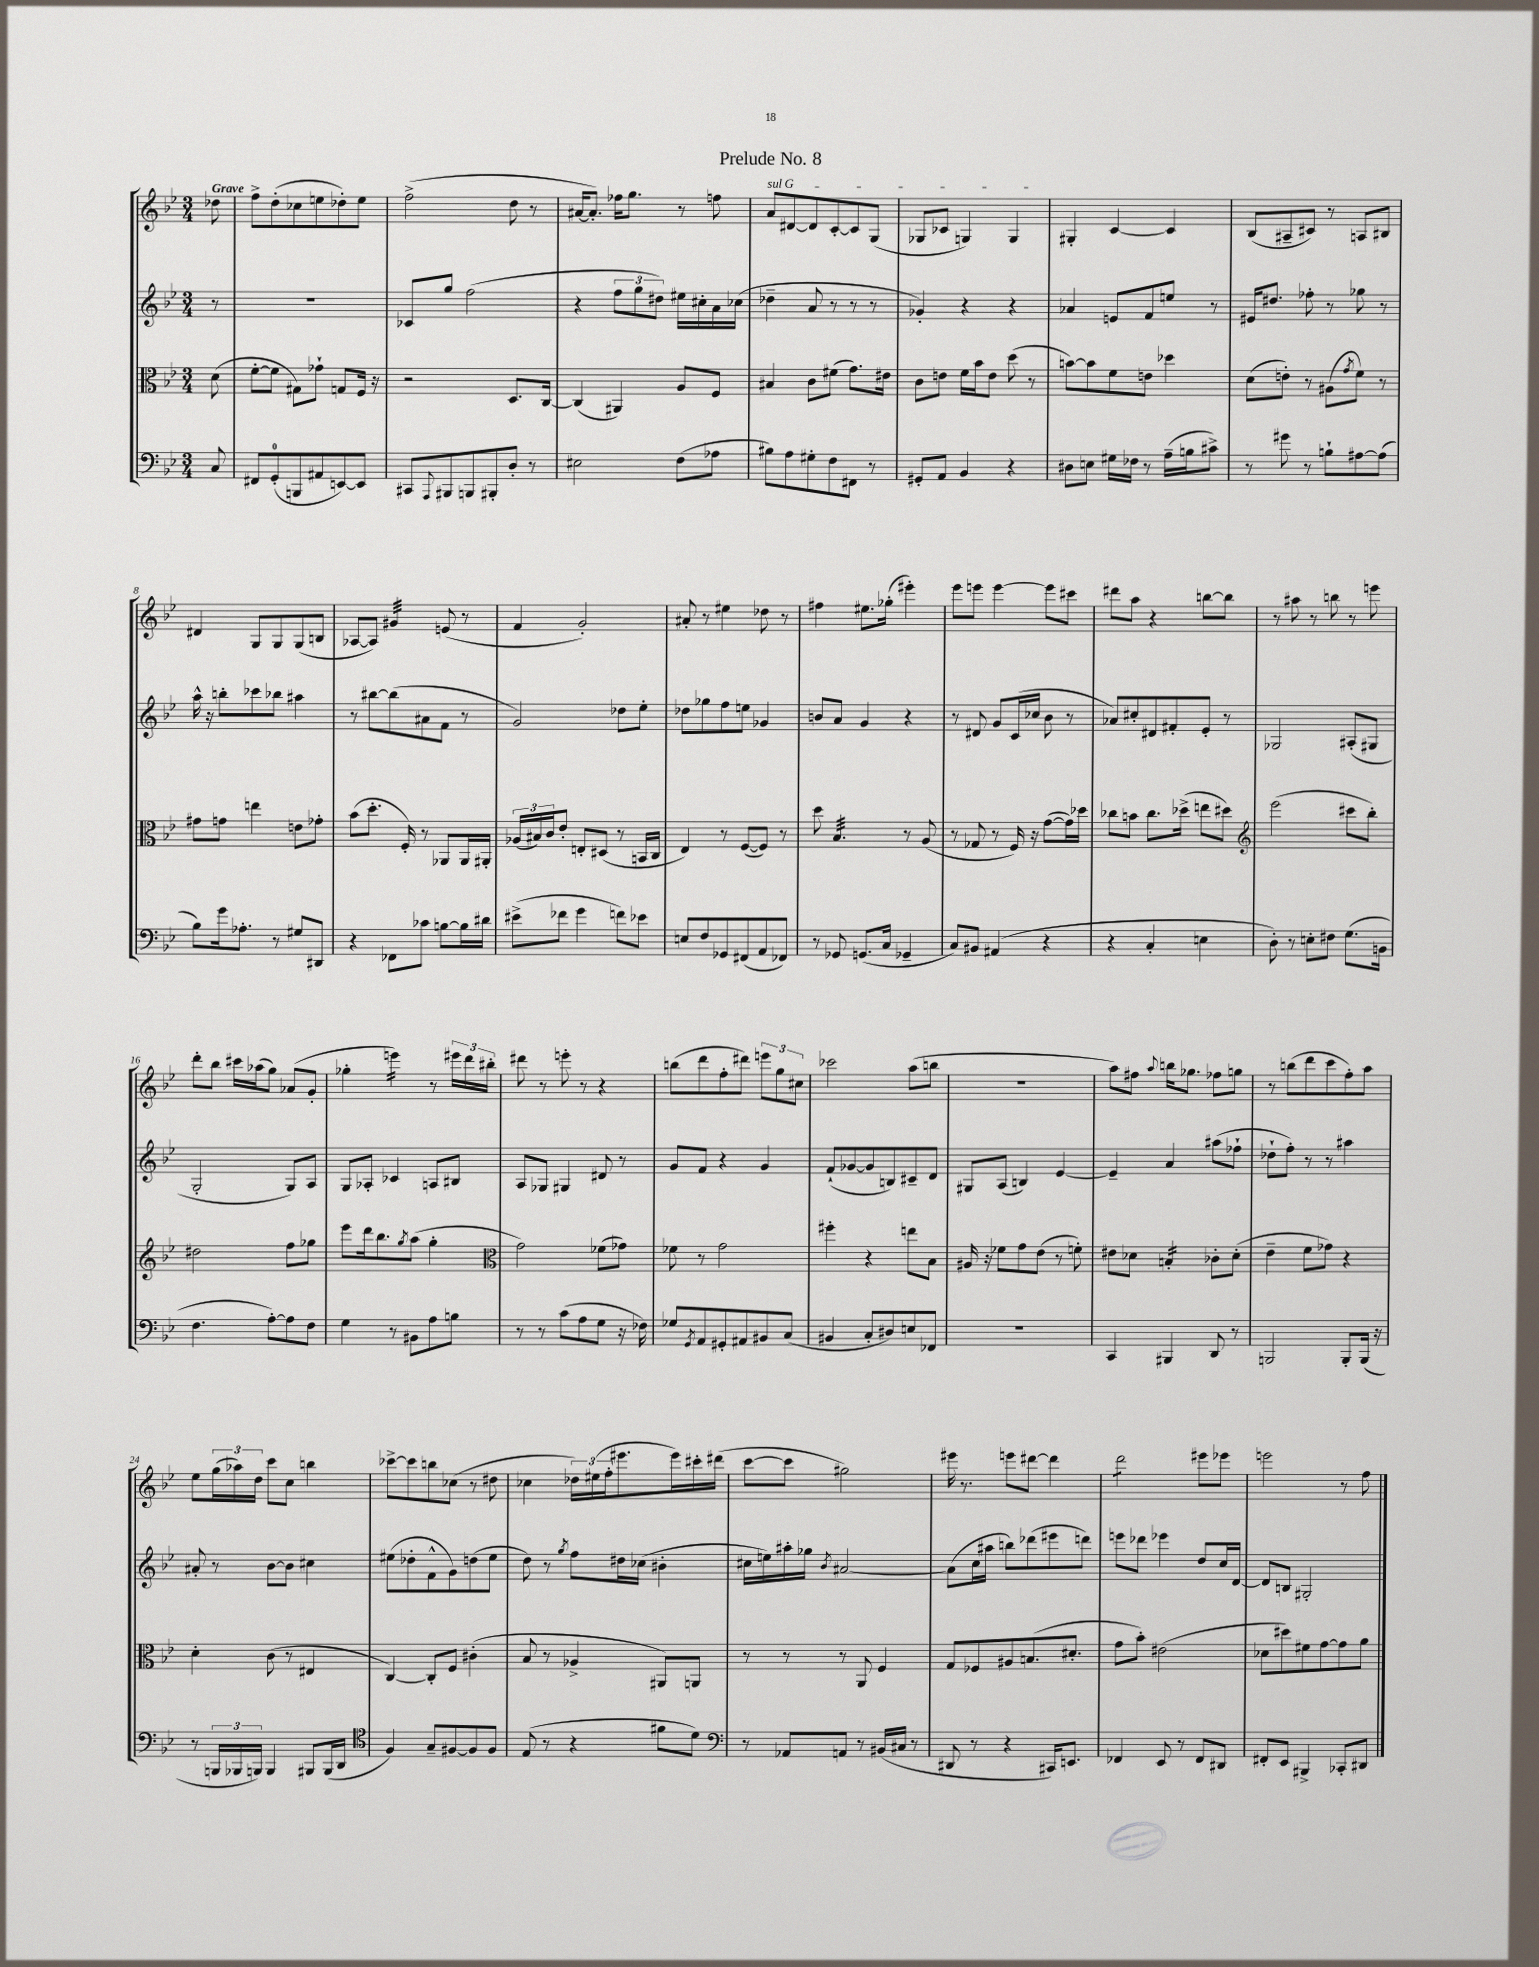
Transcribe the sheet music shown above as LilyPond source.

\header { title = "Prelude No. 8" }
<<
\new StaffGroup <<
\new Staff = "s0" {
    \clef treble \key bes \major \numericTimeSignature \time 3/4 \partial 8 \tempo "Grave"
    des''8 |
    f''8-> d''8-.( ces''8 e''8 des''8-.) e''8 |
    f''2->( d''8 r8 |
    ais'16~ ais'8.-.) fes''16 g''8. r8 f''8 |
    \once \override TextSpanner.bound-details.left.text = \markup { \italic "sul G" } a'8\startTextSpan dis'8~ dis'8 c'8~-. c'8 g8( |
    ges8 ces'8 g4) g4\stopTextSpan |
    gis4-. c'4~ c'4 |
    bes8( ais8-- cis'8) r8 a8 bis8 |
    dis'4 g8 g8 g8( b8 |
    aes8~ aes8) gis'4:32 e'8( r8 |
    f'4 g'2-.) |
    ais'8-. r8 eis''4 des''8 r8 |
    fis''4 eis''8. ges''16-.( eis'''4-.) |
    ees'''8 e'''8 e'''4~ e'''8 cis'''8 |
    dis'''8 a''8 r4 b''8~ b''8 |
    r8 ais''8 r8 b''8 r8 e'''8 |
    d'''8-. bes''8 cis'''16 aes''16( g''8) aes'8( g'8-. |
    ges''4-. e'''4:16) r8 \tuplet 3/2 { eis'''16 d'''16 bis''16-. } |
    dis'''8 r8 e'''8-. r8 r4 |
    b''8( d'''8 f''8-. dis'''8) \tuplet 3/2 { e'''8 g''8 cis''8 } |
    ces'''2 a''8( b''8 |
    R2. |
    a''8) fis''8 \appoggiatura { a''8 } b''16 ges''8. fes''8 g''8 |
    r8 b''8( d'''8 c'''8 f''8-.) a''8 |
    ees''8 \tuplet 3/2 { g''16( aes''16) d''16 } c'''8 c''8 b''4 |
    ces'''8~-> ces'''8 b''8 ces''8( r8 dis''8 |
    ces''4 \tuplet 3/2 { des''16) eis''16( f''16-. } eis'''8. eis'''16) cis'''16-. dis'''16( |
    c'''8~ c'''8 gis''2) |
    eis'''16 r8. e'''8 dis'''8~ dis'''4 |
    d'''2:8 eis'''8 ees'''8 |
    e'''2 r8 f''8 \bar "|." |
}
\new Staff = "s1" {
    \clef treble \key bes \major \numericTimeSignature \time 3/4 \partial 8
    r8 |
    R2. |
    ces'8 g''8 f''2( |
    r4 \tuplet 3/2 { f''8 g''8 dis''8) } eis''16 cis''16-. a'16 ces''16( |
    des''4-- a'8 r8 r8 r8 |
    ges'4-.) r4 r4 |
    aes'4 e'8 f'8 e''8 r8 |
    eis'16 dis''8. fes''8-. r8 ges''8 r8 |
    a''16-^ r16 b''8-. ces'''8 bes''8 ais''4 |
    r8 bis''8~ bis''8( ais'8 f'8 r8 |
    g'2) des''8 ees''8-. |
    des''8 ges''8 f''8 e''8 ges'4 |
    b'8 a'8 g'4 r4 |
    r8 dis'8 g'8 c'16( ces''16 bes'8 r8 |
    aes'8) cis''8-. dis'8 fis'8-. ees'8-. r8 |
    ges2 ais8-.( gis8 |
    g2-. g8) a8 |
    g8 aes8-. ces'4 a8 bis8 |
    a8 ges8 gis4 dis'8 r8 |
    g'8 f'8 r4 g'4 |
    f'8-!( ges'8~ ges'8 b8) cis'8-- d'8 |
    gis8 a8( b4) ees'4~ |
    ees'4-- a'4 ais''8( fes''8-! |
    des''8-! f''8-.) r8 r8 ais''4 |
    ais'8-. r8 bes'8~ bes'8 cis''4 |
    eis''8( des''8-. f'8-^ g'8) d''8( eis''8 |
    d''8) r8 \acciaccatura { g''8 } f''8 dis''16 ces''16( bis'4-. |
    cis''16 e''16) ais''16-. ges''16 \acciaccatura { bes'8 } ais'2~ |
    ais'8( c''16 ais''16 b''8) des'''8( eis'''8 d'''8) |
    e'''8 des'''8 ees'''4 d''8 c''16 d'16~ |
    d'8 b8 gis2-. \bar "|." |
}
\new Staff = "s2" {
    \clef alto \key bes \major \numericTimeSignature \time 3/4 \partial 8
    d'8( |
    f'8~-. f'8 gis8) ges'8-! g8 f16 r16 |
    r2 d8. c16~ |
    c4( ais,4) a8 f8 |
    bis4 c'8 fis'8( g'8.) eis'16 |
    c'8 e'8 f'16 bes'16 e'8 d''8( r8 |
    b'8~) b'8 f'8 e'8 des''4 |
    d'8( e'8-.) r8 ais8( \acciaccatura { g'8 } f'8) r8 |
    gis'8 g'8 e''4 e'8 ges'8-. |
    bes'8( d''8.-. f16-.) r8 aes,8 aes,16 ais,16-. |
    \tuplet 3/2 { aes16( bis16) c'16 } ees'8-. e8-. dis8( r8 b,16 c16 |
    ees4) r8 f8~( f8) r8 |
    d''8 bes4.:32 r8 a8( |
    r8 ges8 r8 f16) r16 g'8~( g'16) des''16 |
    ces''8 b'8 ces''8. des''16->( e''8 dis''8) |
    \clef treble ees'''2( cis'''8 bes''8-.) |
    dis''2 f''8 ges''8 |
    ees'''8 d'''16 bes''8. \acciaccatura { g''8 } a''8( g''4-. |
    \clef alto g'2) fes'8( ges'8) |
    fes'8 r8 g'2 |
    fis''4-. r4 e''8 bes8 |
    ais16 r16 fes'8 g'8 ees'8( r8 f'8-.) |
    eis'8 des'8 b4:16-. ces'8-. des'8-.( |
    ees'4-- f'8 ges'8) r4 |
    d'4-. c'8( r8 eis4 |
    c4~) c8-. f8 cis'4-.( |
    bes8 r8 aes4-> ais,8) a,8 |
    r8 r8 r8 a,8 f4 |
    g8 fes8 ais8 b8.( dis'8.-. |
    g'8 bes'8-.) eis'2( |
    des'8 dis''8) fis'8 g'8~ g'8 a'8 \bar "|." |
}
\new Staff = "s3" {
    \clef bass \key bes \major \numericTimeSignature \time 3/4 \partial 8
    c8 |
    fis,8 g,8-0-.( b,,8 ais,8 e,8~) e,8 |
    cis,8 \appoggiatura { a,,8 } bis,,8 b,,8 bis,,8-. d8-. r8 |
    eis2 f8( aes8 |
    bis8) a8 gis8-. f8 fis,8 r8 |
    gis,8-. a,8 bes,4 r4 |
    dis8 e8 gis16 fes16 r8 a16--( b16 cis'8->) |
    r8 gis'8 r8 b8-! ais8~ ais8( |
    bes8) g'16 aes8.-. r8 gis8 dis,8 |
    r4 fes,8 ces'8 b8~ b16 dis'16 |
    eis'8->( fes'8 g'4 f'8) ees'8 |
    e8 f8 ges,8 fis,8( a,8 fes,8) |
    r8 ges,8 g,8.( c16 ges,4-- |
    c8) bis,8 ais,4( r4 |
    r4 c4-. e4 |
    d8-.) r8 e8-. fis8 g8.( b,16 |
    f4. a8~-.) a8 f8 |
    g4 r8 bis,8 a8 b8 |
    r8 r8 c'8( a8 g8 r16 fes16) |
    ges8 \acciaccatura { g,8 } a,8 gis,8-. ais,8 bis,8 c8( |
    bis,4 c8-. dis8) e8 fes,8 |
    R2. |
    c,4 bis,,4 d,8 r8 |
    b,,2 b,,8-. b,,16( r16 |
    r8 \tuplet 3/2 { b,,16 bes,,16 b,,16) } b,,4 bis,,8 bis,,16( d,16 |
    \clef tenor f4) g8-- fis8~ fis8 fis8 |
    ees8( r8 r4 fis'8 d'8) |
    \clef bass r8 aes,8 a,8 r8 bis,16( cis16 r8 |
    dis,8 r8 r4 cis,16) e,8. |
    fes,4 ees,8 r8 fes,8 dis,8 |
    fis,8-. ees,8 bis,,4-> ces,8-. dis,8 \bar "|." |
}
>>
>>
